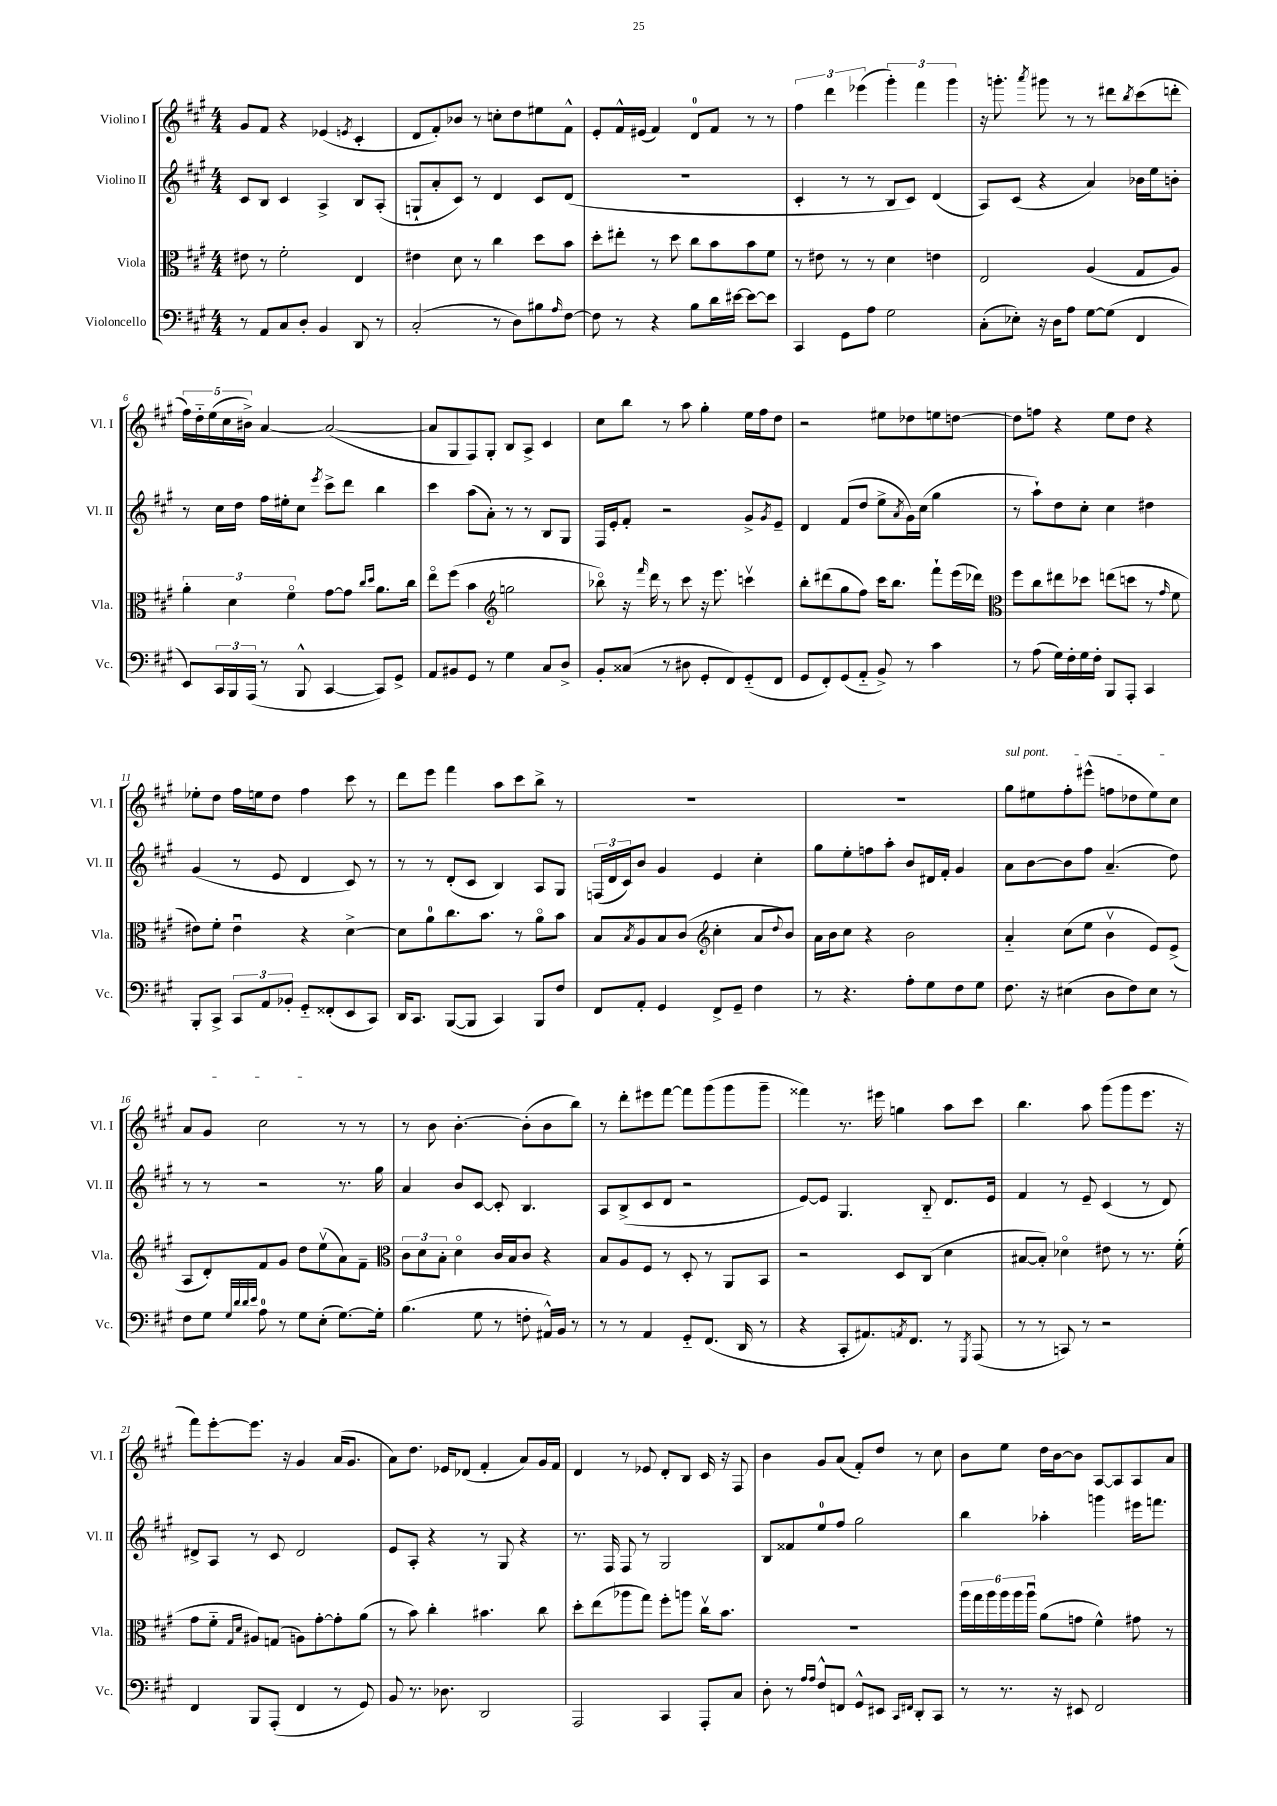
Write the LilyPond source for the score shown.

<<
\new StaffGroup <<
\new Staff = "s0" \with { instrumentName = "Violino I" shortInstrumentName = "Vl. I" } {
    \clef treble \key a \major \numericTimeSignature \time 4/4
    gis'8 fis'8 r4 ees'4( \acciaccatura { e'8 } cis'4-. |
    d'8 fis'8-.) bes'8 r8 c''8-. d''8 eis''8 fis'8-^ |
    e'8-. fis'16-^ eis'16( fis'4) d'8-0 fis'8 r8 r8 |
    \tuplet 3/2 { fis''4 d'''4 ees'''4( } \tuplet 3/2 { gis'''4-.) fis'''4 gis'''4 } |
    r16 g'''8.-. \acciaccatura { a'''8 } gis'''8 r8 r8 dis'''8 \acciaccatura { b''8 } cis'''8( d'''8-. |
    \tuplet 5/4 { fis''16) d''16-_ e''16( cis''16 bis'16->) } a'4~ a'2~( |
    a'8 gis8 fis8) gis8-. b8 a8-> cis'4 |
    cis''8 b''8 r8 a''8 gis''4-. e''16 fis''16 d''8 |
    r2 eis''8 des''8 e''8 d''8~ |
    d''8 f''8 r4 e''8 d''8 r4 |
    ees''8-. d''8 fis''16 e''16 d''8 fis''4 cis'''8 r8 |
    d'''8 e'''8 fis'''4 a''8 cis'''8 b''8-> r8 |
    R1 |
    R1 |
    \once \override TextSpanner.bound-details.left.text = \markup { \italic "sul pont." } gis''8\startTextSpan eis''8 fis''8-. eis'''8-^( f''8 des''8 eis''8) cis''8 |
    a'8 gis'8 cis''2\stopTextSpan r8 r8 |
    r8 b'8 b'4.~-. b'8-.( b'8 b''8) |
    r8 d'''8-. eis'''8 fis'''8~ fis'''8 gis'''8( gis'''8 gis'''8-- |
    fisis'''4) r8. eis'''16 g''4 a''8 cis'''8 |
    b''4. a''8 gis'''8( gis'''8 e'''8. r16 |
    fis'''8) e'''8~-. e'''8. r16 gis'4 a'16( gis'8. |
    a'8) d''8. ees'16 des'8( fis'4-. a'8) gis'16 fis'16 |
    d'4 r8 ees'8 d'8-. b8 cis'16 r16 fis8 |
    b'4 gis'8 a'8( fis'8-.) d''8 r8 cis''8 |
    b'8 e''8 d''16 b'16~ b'8 a8~ a8 a8 a'8 \bar "|." |
}
\new Staff = "s1" \with { instrumentName = "Violino II" shortInstrumentName = "Vl. II" } {
    \clef treble \key a \major \numericTimeSignature \time 4/4
    cis'8 b8 cis'4 a4-> b8 a8-.( |
    g8-! a'8-. cis'8) r8 d'4 cis'8 d'8( |
    R1 |
    cis'4-. r8 r8 b8 cis'8) d'4( |
    a8) cis'8( r4 a'4) bes'16 e''16 b'8-. |
    r8 cis''16 d''16 fis''16 eis''16-. cis''8 \acciaccatura { e'''8 } cis'''8-> d'''8 b''4 |
    cis'''4 a''8( a'8-.) r8 r8 b8 gis8 |
    fis16 e'16-. fis'8-. r2 gis'8-> \acciaccatura { gis'8 } e'8-- |
    d'4 fis'8( d''8 e''8-> \acciaccatura { a'8 } gis'16) cis''16( gis''4 |
    r8 a''8-!) d''8 cis''8-. cis''4 dis''4 |
    gis'4( r8 e'8 d'4 cis'8) r8 |
    r8 r8 d'8-.( cis'8 b4) a8 gis8 |
    \tuplet 3/2 { f16( d'16 cis'16) } b'8 gis'4 e'4 cis''4-. |
    gis''8 e''8-. f''8 a''8-. b'8 dis'16 fis'16-. gis'4 |
    a'8 b'8~ b'8 fis''8 a'4.--( d''8) |
    r8 r8 r2 r8. gis''16 |
    a'4 b'8 cis'8~ cis'8-. b4. |
    a8 b8->( cis'8 d'8 r2 |
    e'8~) e'8 gis4. b8-_ d'8. e'16 |
    fis'4 r8 e'8-- cis'4( r8 d'8) |
    dis'8-> a8 r8 cis'8 dis'2 |
    e'8 a8-. r4 r8 gis8 r4 |
    r8. fis16 fis8 r8 gis2 |
    b8 fisis'8 e''8-0 fis''8 gis''2 |
    b''4 aes''4-. g'''4 eis'''16 f'''8. \bar "|." |
}
\new Staff = "s2" \with { instrumentName = "Viola" shortInstrumentName = "Vla." } {
    \clef alto \key a \major \numericTimeSignature \time 4/4
    eis'8 r8 fis'2-. e4 |
    eis'4 d'8 r8 cis''4 d''8 b'8 |
    d''8-. eis''8-. r8 d''8 cis''8 b'8 b'8 fis'8 |
    r8 eis'8 r8 r8 d'4 e'4 |
    e2 a4( gis8 a8) |
    \tuplet 3/2 { a'4-. d'4 fis'4\flageolet } gis'8~ gis'8 \grace { cis''16 d''16 } a'8. cis''16 |
    e''8\flageolet fis''8( b'4 \clef treble g''2 |
    bes''8\flageolet) r16 \grace { fis'''16 } d'''16 r8 cis'''8 r16 e'''8. c'''4\upbow |
    b''8-. dis'''8( gis''8 fis''8) cis'''16 b''8. fis'''8-! e'''16( des'''16) |
    \clef alto fis''8 cis''8 eis''8 des''8 e''8( d''8 r8 \grace { gis'16 } fis'8 |
    eis'8) fis'8-. eis'4\downbow r4 d'4~-> |
    d'8 a'8-0 cis''8. b'8. r8 a'8\flageolet b'8 |
    b8 \acciaccatura { b8 } a8 b8 cis'8( \clef treble cis''4-. a'8 \appoggiatura { d''8 } b'8) |
    a'16 b'16 cis''8 r4 b'2 |
    a'4-_ cis''8( e''8 b'4\upbow e'8) e'8->( |
    a8 d'8-.) fis'8 gis'8 d''8 e''8\upbow( a'8) fis'8-- |
    \clef alto \tuplet 3/2 { cis'8 d'8 b8-. } d'4\flageolet cis'16 b16 cis'8 r4 |
    b8 a8 fis8 r8 d8-. r8 a,8 b,8 |
    r2 d8 cis8( d'4 |
    bis8~ bis8-.) des'4\flageolet eis'8 r8 r8. fis'16-.( |
    gis'8 fis'8-_ \grace { gis16 d'16 } ais8) g8( a8) gis'8~-. gis'8-. a'8( |
    r8 b'8) cis''4-. bis'4. cis''8 |
    d''8-. e''8( aes''8 gis''8) fis''8-. a''8 cis''16\upbow b'8. |
    R1 |
    \tuplet 6/4 { a''16 gis''16 a''16 a''16 a''16 a''16\downbow } a'8( g'8 fis'4-^) gis'8 r8 \bar "|." |
}
\new Staff = "s3" \with { instrumentName = "Violoncello" shortInstrumentName = "Vc." } {
    \clef bass \key a \major \numericTimeSignature \time 4/4
    r8 a,8 cis8 d8-. b,4 d,8 r8 |
    cis2-.( r8 d8) bis8 \grace { a16 } fis8~ |
    fis8 r8 r4 b8 d'16 eis'16~ eis'8~ eis'8 |
    cis,4 gis,8 a8 gis2 |
    cis8-.( ees8-.) r16 d16 a8 gis8~ gis8( fis,4 |
    e,8) \tuplet 3/2 { cis,16 b,,16 a,,16( } r8 b,,8-^ cis,4~ cis,8) gis,8-> |
    a,8 bis,8 gis,8 r8 gis4 cis8 d8-> |
    b,8-. cisis8( r8 dis8 gis,8-. fis,8) gis,8-_( fis,8 |
    gis,8 fis,8-.) gis,8( a,8-_ b,8->) r8 cis'4 |
    r8 a8( gis16) fis16-. gis16 fis16-. b,,8 a,,8-. cis,4 |
    b,,8-. cis,8-> \tuplet 3/2 { cis,8 a,8 bes,8-. } gis,8-_ fisis,8-.( e,8 cis,8) |
    d,16 cis,8. b,,8~( b,,8 cis,4) b,,8 fis8 |
    fis,8 a,8-. gis,4 fis,8-> gis,8-- fis4 |
    r8 r4. a8-. gis8 fis8 gis8 |
    fis8. r16 eis4( d8 fis8) eis8 r8 |
    fis8 gis8 \grace { gis32 d'32 d'32 e'32 } a8-0 r8 gis8 e8-.( gis8.~) gis16-. |
    b4.( gis8 r8 f8-. ais,16-^) b,16 r8 |
    r8 r8 a,4 gis,8-_ fis,8.( d,16 r8 |
    r4 cis,8-. ais,8.) \acciaccatura { a,8 } fis,8. r8 \acciaccatura { gis,,8 } a,,8( |
    r8 r8 c,8) r8 r2 |
    fis,4 b,,8 a,,8-.( fis,4 r8 gis,8) |
    b,8 r8. des8. d,2 |
    a,,2 cis,4 a,,8-. cis8 |
    d8-. r8 \grace { a16 a16 } fis8-^ f,8 gis,8-^ eis,8 \grace { cis,16 fis,16 } d,8-. cis,8 |
    r8 r8. r16 eis,8 fis,2 \bar "|." |
}
>>
>>
